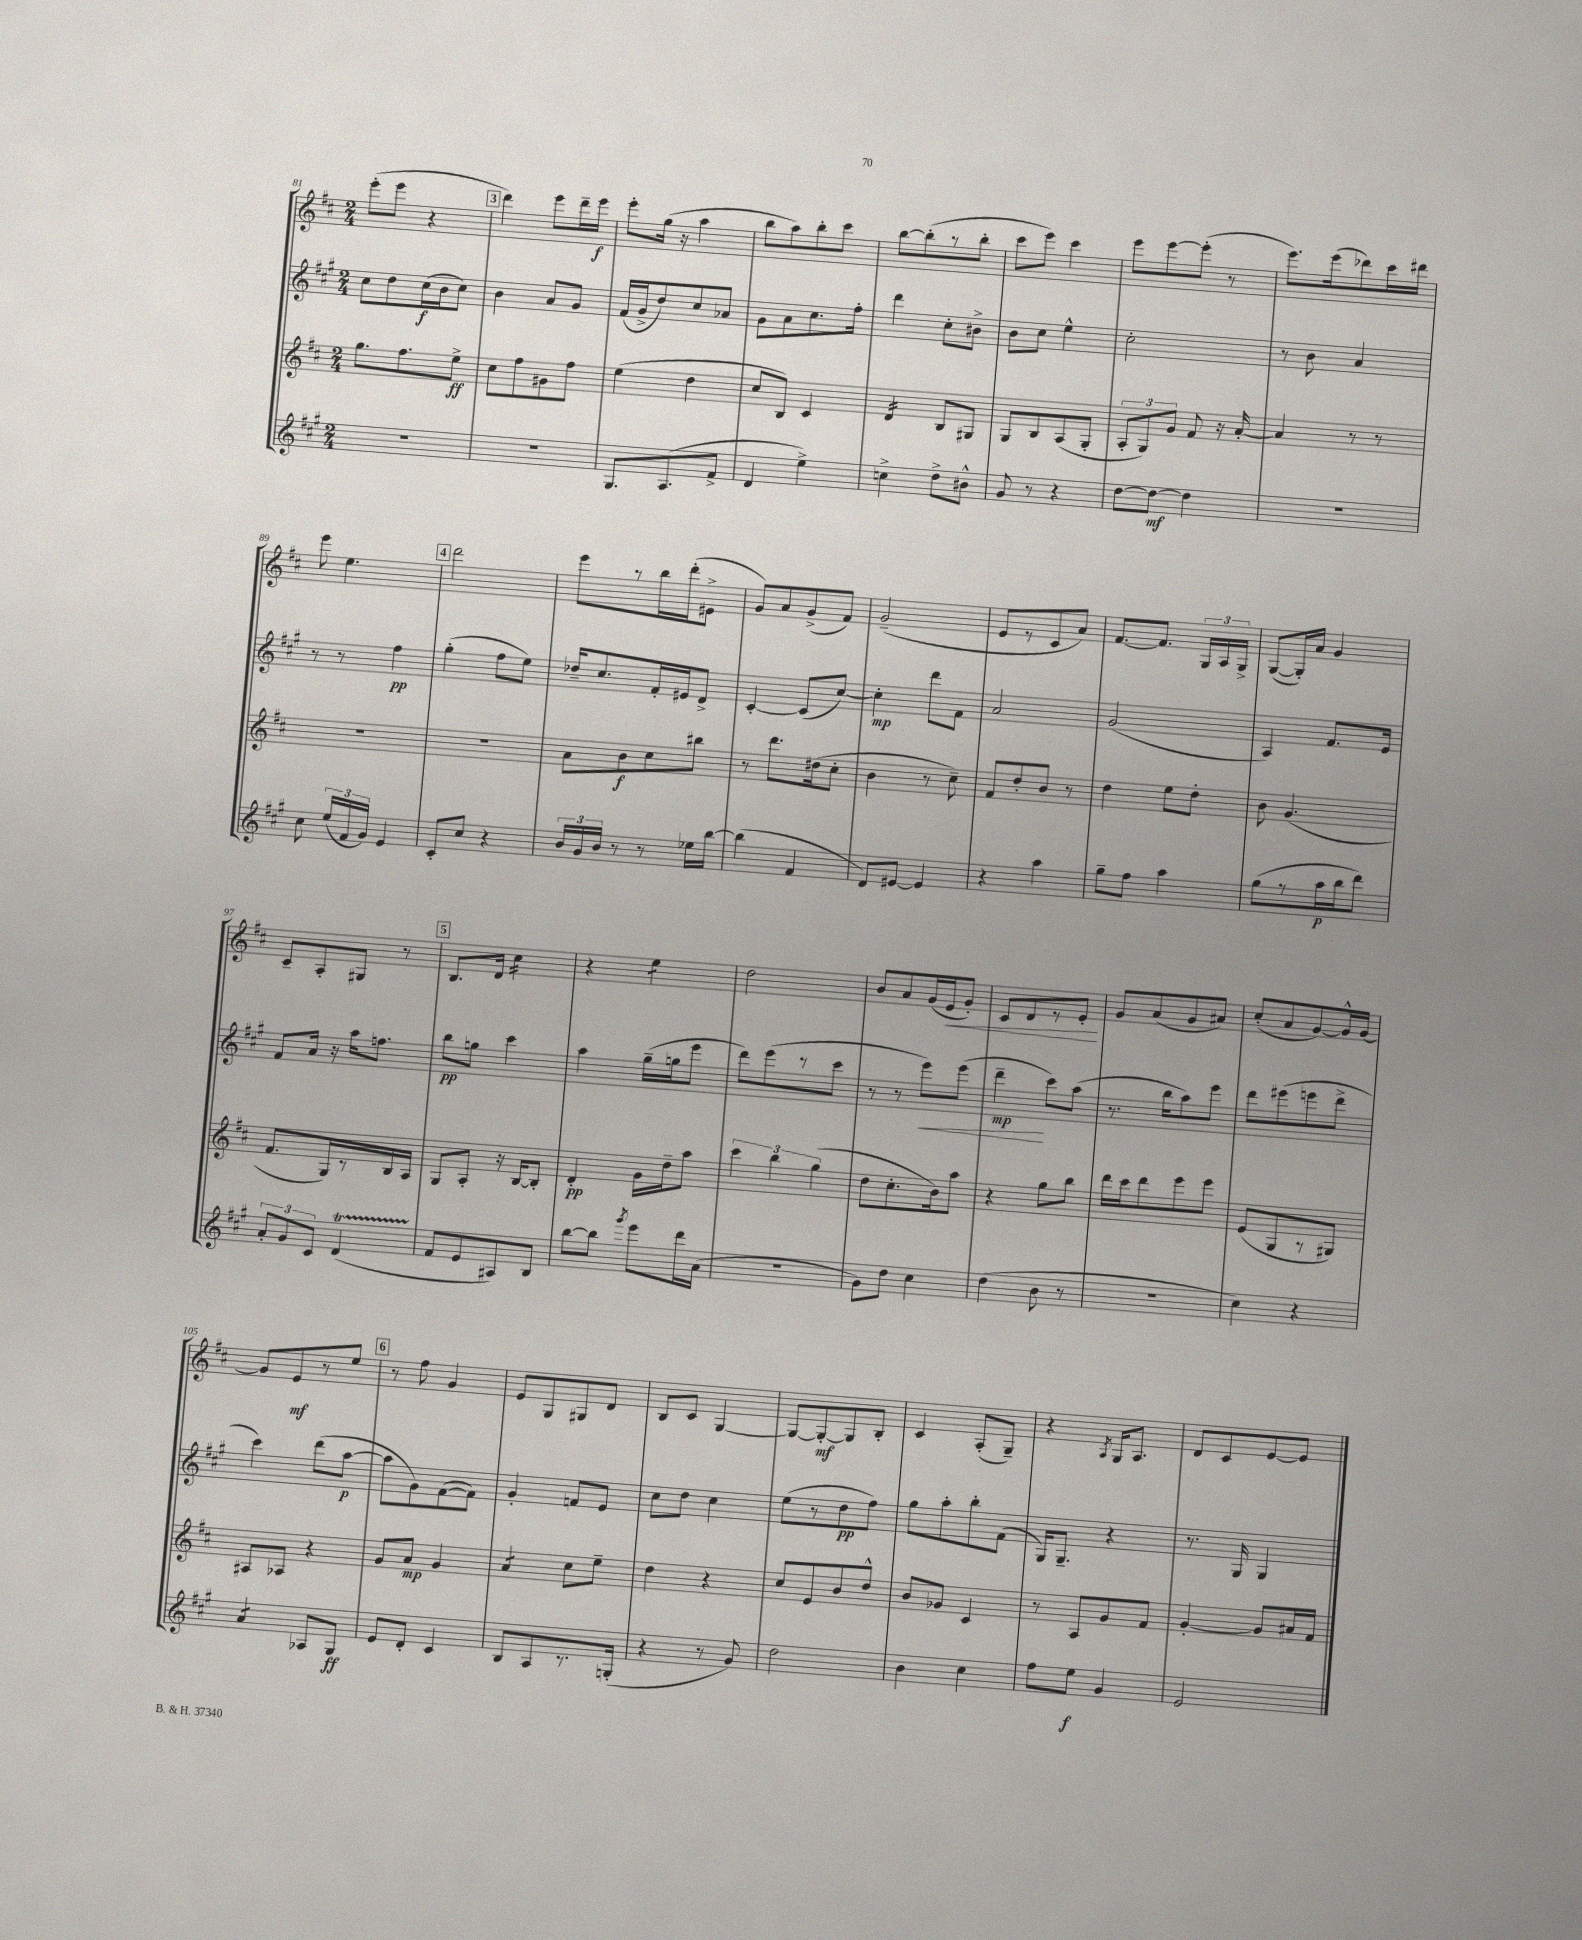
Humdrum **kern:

**kern	**dynam	**kern	**dynam	**kern	**dynam	**kern	**dynam
*part4	*part4	*part3	*part3	*part2	*part2	*part1	*part1
*staff4	*staff4	*staff3	*staff3	*staff2	*staff2	*staff1	*staff1
*clefG2	*	*clefG2	*	*clefG2	*	*clefG2	*
*k[f#c#g#]	*	*k[f#c#]	*	*k[f#c#g#]	*	*k[f#c#]	*
*M2/4	*	*M2/4	*	*M2/4	*	*M2/4	*
=81	=81	=81	=81	=81	=81	=81	=81
2r	.	8.gg\L	.	8cc#\L	.	(8eee'\L	.
.	.	.	.	8dd\	.	8eee\J	.
.	.	8.ff#\	.	.	.	.	.
.	.	.	.	(16cc#\L	f	4r	.
.	.	.	.	16b\J	.	.	.
.	.	8ee^\J	ff	8cc#\J)	.	.	.
!!LO:REH:place=s1:t=3
=82	=82	=82	=82	=82	=82	=82	=82
2r	.	8cc#\L	.	4b\	.	4ddd\)	.
.	.	8ff#\	.	.	.	.	.
.	.	8g#X\	.	8a/L	.	8eee\L	.
.	.	8ff#\J	.	8g#/J	.	16ddd~\L	.
.	.	.	.	.	.	16eee\JJ	f
=83	=83	=83	=83	=83	=83	=83	=83
8.G#/L	.	(4ee\	.	(16f#/LL	.	8eee'\L	.
.	.	.	.	16g#^/J	.	.	.
.	.	.	.	8dd/)	.	(16gg\Jk	.
(8.A/	.	.	.	.	.	16r	.
.	.	4dd\	.	8cc#/	.	4aa\	.
8f#^/J	.	.	.	8a-X/J	.	.	.
=84	=84	=84	=84	=84	=84	=84	=84
4d/	.	8cc#/L	.	8g#\L	.	8bb\L	.
.	.	8B/J)	.	8a\	.	8aa\)	.
4ee^\)	.	4c#/	.	8.cc#\	.	8bb'\	.
.	.	.	.	.	.	8ccc#\J	.
.	.	.	.	16ff#'\Jk	.	.	.
=85	=85	=85	=85	=85	=85	=85	=85
*	*	*tremolo	*	*	*	*	*
4ccn^\	.	16d/LL	.	4ddd\	.	[8bb\L	.
.	.	16d/	.	.	.	.	.
.	.	16d/	.	.	.	(8bb'\]	.
.	.	16d/JJ	.	.	.	.	.
*	*	*Xtremolo	*	*	*	*	*
8dd^\L	.	8B/L	.	8cc#'\L	.	8r	.
8b#X^^\J	.	8G#X/J	.	8b#X^\J	.	8bb'\J	.
=86	=86	=86	=86	=86	=86	=86	=86
8g#/	.	8G/L	.	8b\L	.	8ccc#\L	.
8r	.	8B/	.	8cc#\J	.	8eee\J)	.
4r	.	(8A/	.	4ee^^\	.	4ccc#\	.
.	.	8G'/J	.	.	.	.	.
=87	=87	=87	=87	=87	=87	=87	=87
[8dd\L	.	12A'/L	.	2cc#'\	.	8eee\L	.
.	.	12G/)	.	.	.	.	.
8dd\J_	mf	.	.	.	.	[8eee\	.
.	.	12g/J	.	.	.	.	.
4dd\]	.	8f#/	.	.	.	(8eee'\J]	.
.	.	16r	.	.	.	8r	.
.	.	[16a'/	.	.	.	.	.
=88	=88	=88	=88	=88	=88	=88	=88
2r	.	4a/]	.	8r	.	8.eee\L)	.
.	.	.	.	8b\	.	.	.
.	.	.	.	.	.	(16eee\k	.
.	.	8r	.	4a/	.	8ddd-X\)	.
.	.	8r	.	.	.	16ccc#\L	.
.	.	.	.	.	.	16ddd#X\JJ	.
!!LO:LB:g=z
=89	=89	=89	=89	=89	=89	=89	=89
8cc#\	.	2r	.	8r	.	8eee\	.
(24ee/LL	.	.	.	8r	.	4.ee\	.
24f#/	.	.	.	.	.	.	.
24g#/JJ)	.	.	.	.	.	.	.
4e/	.	.	.	4ff#\	pp	.	.
!!LO:REH:place=s1:t=4
=90	=90	=90	=90	=90	=90	=90	=90
8c#'/L	.	2r	.	(4gg#'\	.	2ddd\	.
8cc#/J	.	.	.	.	.	.	.
4r	.	.	.	8ff#\L	.	.	.
.	.	.	.	8ee\J)	.	.	.
=91	=91	=91	=91	=91	=91	=91	=91
24b/LL	.	8a\L	.	16dd-X~/KL	.	8eee\L	.
24g#/	.	.	.	.	.	.	.
.	.	.	.	8.cc#/	.	.	.
24b/JJ	.	.	.	.	.	.	.
8r	.	8b\	f	.	.	8r	.
8r	.	8cc#\	.	16f#'/L	.	16bb\L	.
.	.	.	.	16e#X/J	.	(16ddd'\J	.
16ee-X\LL	.	8bb#X\J	.	8d^/J	.	8e#X^\J	.
[16bb\JJ	.	.	.	.	.	.	.
=92	=92	=92	=92	=92	=92	=92	=92
(4bb\]	.	8r	.	[4c#'/	.	8g/L)	.
.	.	8.ddd\L	.	.	.	8a/	.
4f#/	.	.	.	(8c#/L]	.	(8g^/	.
.	.	(16dd#X\k	.	.	.	.	.
.	.	8cc#'\J	.	[8cc#/J)	.	8f#/J)	.
=93	=93	=93	=93	=93	=93	=93	=93
8d/L)	.	4b\	.	4cc#'\]	mp	(2g~/	.
[8e#X/J	.	.	.	.	.	.	.
4e#/]	.	8r	.	8ddd\L	.	.	.
.	.	8cc#~\)	.	8f#\J	.	.	.
=94	=94	=94	=94	=94	=94	=94	=94
4r	.	8f#/L	.	2a/	.	8e/L	.
.	.	8dd'/	.	.	.	8r	.
4aa\	.	8b/J	.	.	.	8c#/	.
.	.	8r	.	.	.	8a/J)	.
=95	=95	=95	=95	=95	=95	=95	=95
8gg#~\L	.	4dd\	.	(2g#/	.	[8.f#/L	.
8ff#\J	.	.	.	.	.	.	.
.	.	.	.	.	.	8.f#/J]	.
4aa\	.	8ee\L	.	.	.	.	.
.	.	8dd'\J	.	.	.	24G/LL	.
.	.	.	.	.	.	24A/	.
.	.	.	.	.	.	24G^/JJ	.
=96	=96	=96	=96	=96	=96	=96	=96
(8gg#\L	.	8b\	.	4A/)	.	([8G/L	.
8r	.	(4.g/	.	.	.	16G'/L])	.
.	.	.	.	.	.	16a/JJ	.
16aa\L	p	.	.	8.f#/L	.	4g/	.
16bb\J	.	.	.	.	.	.	.
8ddd\J)	.	.	.	.	.	.	.
.	.	.	.	16e/Jk	.	.	.
!!LO:LB:g=z
=97	=97	=97	=97	=97	=97	=97	=97
12a'/L	.	8.f#/L	.	8f#/L	.	8c#~/L	.
12g#/	.	.	.	.	.	.	.
.	.	.	.	16a/Jk	.	8A'/	.
12c#/J	.	.	.	.	.	.	.
.	.	16G/L)	.	16r	.	.	.
(4dT/	.	8r	.	16aa\KL	.	8G#X/J	.
.	.	.	.	8.ffn\J	.	.	.
.	.	16B/	.	.	.	8r	.
.	.	16A/JJ	.	.	.	.	.
!!LO:REH:place=s1:t=5
=98	=98	=98	=98	=98	=98	=98	=98
8f#/L	.	8G/L	.	8bb\L	pp	8.B/L	.
8e/	.	8A'/J	.	8ggn\J	.	.	.
.	.	.	.	.	.	16d/Jk	.
*	*	*	*	*	*	*tremolo	*
8A#X/)	.	16r	.	4ccc#\	.	16cc#\LL	.
.	.	[16B/KL	.	.	.	16cc#\	.
8B/J	.	8B'/J]	.	.	.	16cc#\	.
.	.	.	.	.	.	16cc#\JJ	.
=99	=99	=99	=99	=99	=99	=99	=99
[8bb\L	.	4d'/	pp	4aa\	.	4r	.
8bb\J]	.	.	.	.	.	.	.
8qggg#/	.	.	.	.	.	.	.
8eee\L	.	16g\LL	.	(16gg#~\LL	.	8ee\L	.
.	.	16dd~\J	.	16ggn\J	.	.	.
16ddd\L	.	8aa\J	.	8eee\J	.	8ee\J	.
*	*	*	*	*	*	*Xtremolo	*
(16a\JJ	.	.	.	.	.	.	.
=100	=100	=100	=100	=100	=100	=100	=100
2r	.	6ccc#\	.	8ddd\L)	.	2dd\	.
.	.	.	.	(8eee\	.	.	.
.	.	6bb\	.	.	.	.	.
.	.	.	.	8r	.	.	.
.	.	(6gg\	.	.	.	.	.
.	.	.	.	8ccc#\J	.	.	.
=101	=101	=101	=101	=101	=101	=101	=101
8g#\L)	.	8dd\L	.	8r	.	8b/L	.
8dd\J	.	8.cc#'\	.	8r	.	8a/	.
!	!	!	!	!	!LO:HP:b	!	!
4cc#\	.	.	.	8eee\L)	<	(16g/L	.
!	!	!	!	!	!	!	!LO:HP:b
.	.	16b\k)	.	.	.	16e/J	<
.	.	8aa\J	.	(8eee\J	.	8g'/J)	.
=102	=102	=102	=102	=102	=102	=102	=102
(4dd\	.	4r	.	4ddd~\	mp	8c#/L	.
.	.	.	.	.	.	8d/	.
8b\	.	8gg\L	.	8ccc#\L)	[	8r	.
8r	.	8bb\J	.	(8aa\J	.	8e'/J	.
.	.	.	.	.	.	.	[
=103	=103	=103	=103	=103	=103	=103	=103
2r	.	16ddd\LL	.	8.r	.	8g/L	.
.	.	16ccc#\J	.	.	.	.	.
.	.	8ddd\	.	.	.	(8a/	.
.	.	.	.	16bb\KL	.	.	.
.	.	8eee\	.	8aa\)	.	8g/	.
.	.	8eee\J	.	8eee\J	.	8a#X/J)	.
=104	=104	=104	=104	=104	=104	=104	=104
4cc#\)	.	(8e/L	.	8ddd\L	.	(8cc#'/L	.
.	.	8G/	.	(8eee#X\	.	8a/	.
4r	.	8r	.	8eeen\	.	[8g/)	.
.	.	8G#X/J)	.	8ddd^\J	.	16g^^/L]	.
.	.	.	.	.	.	[16g/JJ	.
!!LO:LB:g=z
=105	=105	=105	=105	=105	=105	=105	=105
*tremolo	*	*	*	*	*	*	*
8a/L	.	8A#X/L	.	4ccc#\)	.	8g/L]	.
8a/J	.	8A-X/J	.	.	.	8e/	mf
*Xtremolo	*	*	*	*	*	*	*
8A-X/L	.	4r	.	(8ddd\L	.	8r	.
8G#/J	ff	.	.	[8aa\J	p	8ee/J	.
!!LO:REH:place=s1:t=6
=106	=106	=106	=106	=106	=106	=106	=106
8e/L	.	8g/L	.	8aa\L]	.	8r	.
8d'/J	.	8a/J	mp	8g#\)	.	8ff#\	.
4c#/	.	4g/	.	([8f#\	.	4g/	.
.	.	.	.	8f#\J])	.	.	.
=107	=107	=107	=107	=107	=107	=107	=107
*	*	*tremolo	*	*	*	*	*
8B/L	.	8a/L	.	4g#'/	.	8e/L	.
8A/	.	8a/J	.	.	.	8G/	.
*	*	*Xtremolo	*	*	*	*	*
8.r	.	8cc#\L	.	8fn/L	.	8G#X/	.
.	.	8ee~\J	.	8e/J	.	8d/J	.
(16Gn'/Jk	.	.	.	.	.	.	.
=108	=108	=108	=108	=108	=108	=108	=108
4r	.	4dd\	.	8cc#\L	.	8B/L	.
.	.	.	.	8dd\J	.	8c#/J	.
8r	.	4r	.	4cc#\	.	[4G/	.
8g#/)	.	.	.	.	.	.	.
=109	=109	=109	=109	=109	=109	=109	=109
2dd\	.	8cc#/L	.	(8ee\L	.	8G/L_	.
.	.	8e/	.	8r	.	8G'/_	mf
.	.	8b/	.	8dd\	pp	8G/]	.
.	.	8dd^^/J	.	8ff#\J)	.	8B'/J	.
=110	=110	=110	=110	=110	=110	=110	=110
4b\	.	8b/L	.	8gg#\L	.	4c#/	.
.	.	8g-X/J	.	8aa'\	.	.	.
4cc#\	.	4c#/	.	8bb'\	.	(8A'/L	.
.	.	.	.	(8f#\J	.	8G~/J)	.
=111	=111	=111	=111	=111	=111	=111	=111
8ff#\L	.	8r	.	16G#/KL)	.	4r	.
.	.	.	.	8.G#~/J	.	.	.
8ee\J	f	8A/L	.	.	.	.	.
.	.	.	.	.	.	8qA/	.
4g#/	.	8g/	.	4r	.	16G/KL	.
.	.	.	.	.	.	8.A/J	.
.	.	8f#/J	.	.	.	.	.
=112	=112	=112	=112	=112	=112	=112	=112
2e/	.	[4g'/	.	8.r	.	8d/L	.
.	.	.	.	.	.	8c#/	.
.	.	.	.	16G#/	.	.	.
.	.	8g/L]	.	4G#/	.	[8e/	.
.	.	16a#X/L	.	.	.	8e/J]	.
.	.	16f#/JJ	.	.	.	.	.
==	==	==	==	==	==	==	==
*-	*-	*-	*-	*-	*-	*-	*-
